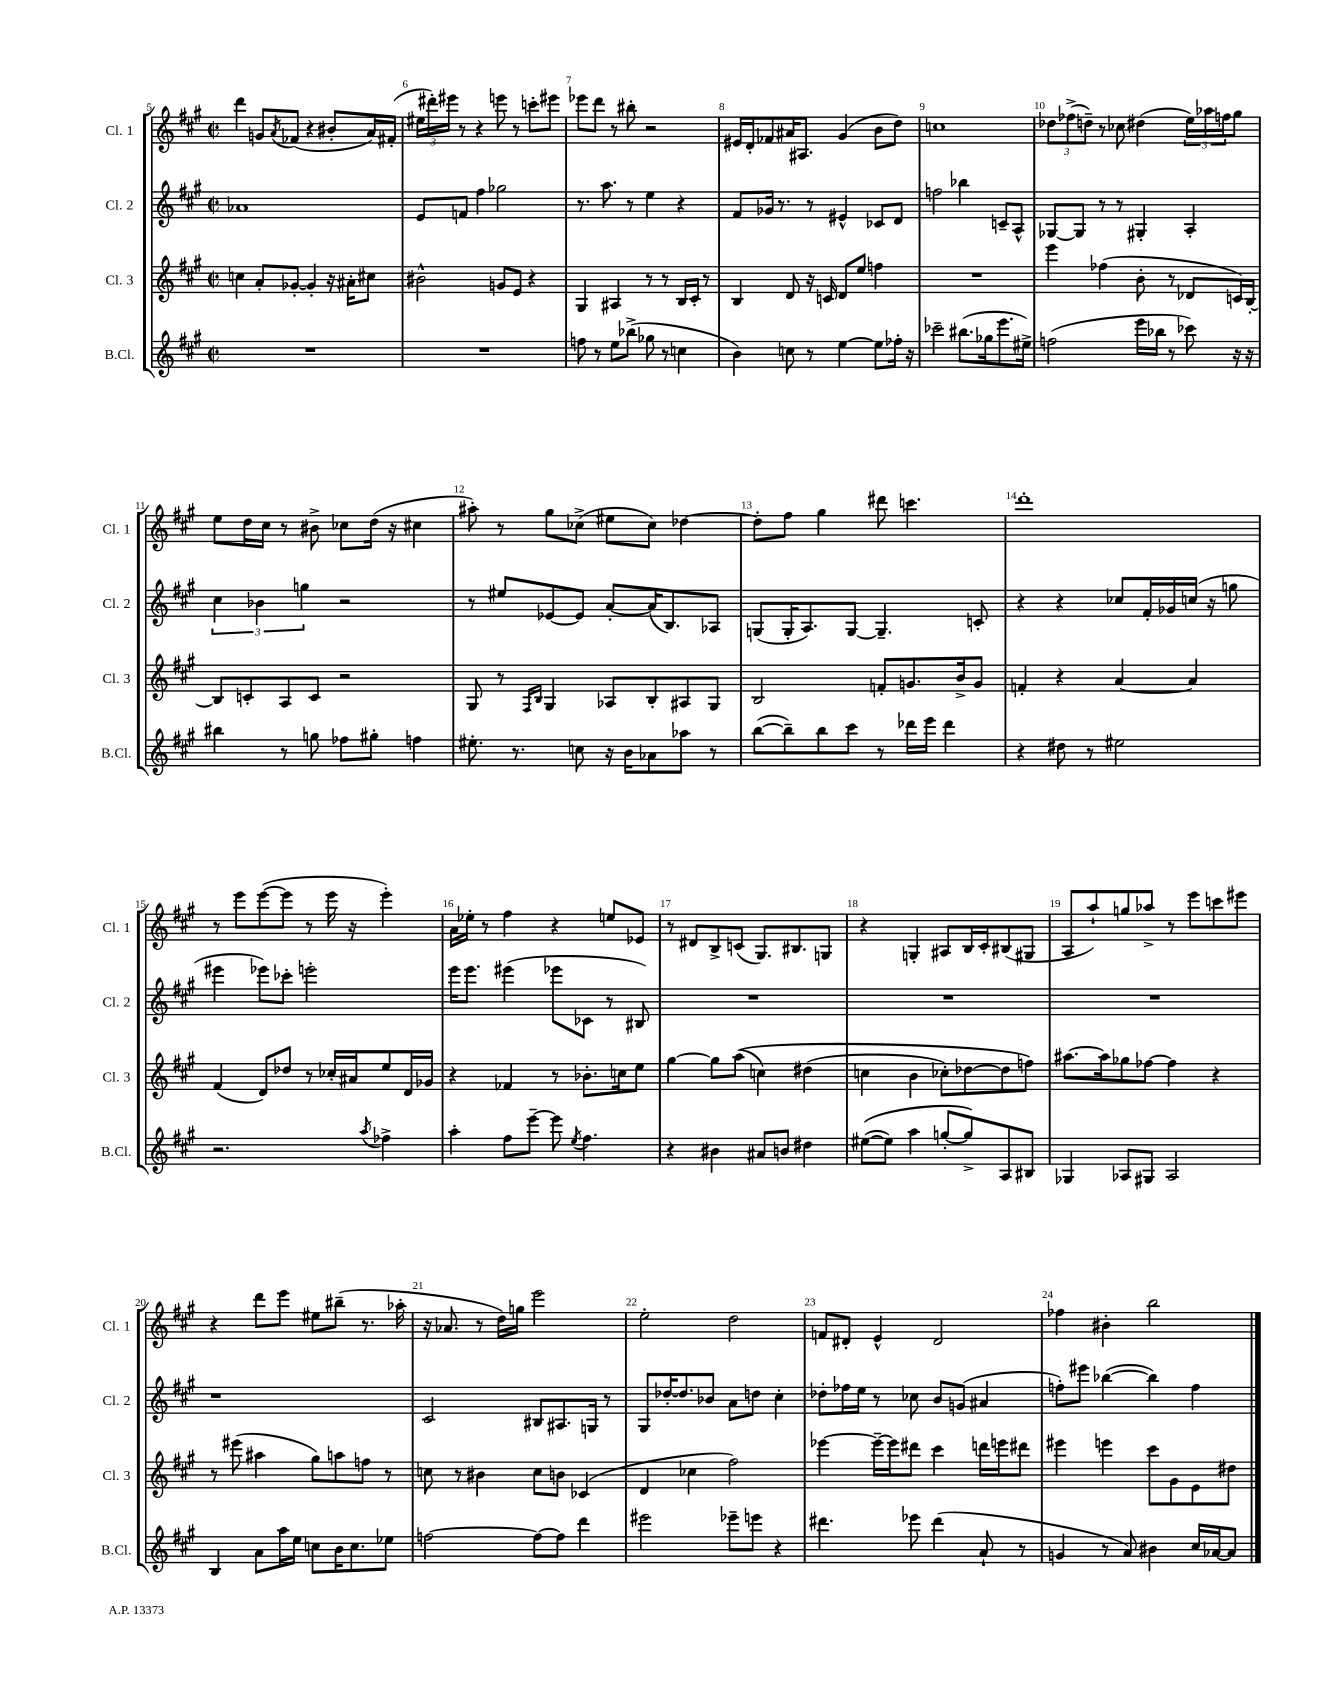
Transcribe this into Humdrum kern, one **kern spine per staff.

**kern	**kern	**kern	**kern
*part4	*part3	*part2	*part1
*staff4	*staff3	*staff2	*staff1
*I"B.Cl.	*I"Cl. 3	*I"Cl. 2	*I"Cl. 1
*I'B.Cl.	*I'Cl. 3	*I'Cl. 2	*I'Cl. 1
*clefG2	*clefG2	*clefG2	*clefG2
*k[f#c#g#]	*k[f#c#g#]	*k[f#c#g#]	*k[f#c#g#]
*M2/2	*M2/2	*M2/2	*M2/2
*met(c|)	*met(c|)	*met(c|)	*met(c|)
=5	=5	=5	=5
1r	4ccn\	1a-X	4ddd\
.	8a'/L	.	8gn/L
.	.	.	8qa/
.	[8g-X'/J	.	(8f-X/J
.	4g-'/]	.	4r
.	16r	.	8b#X'/L
.	16a#X'\KL	.	.
.	8cc#X\J	.	16a/L)
.	.	.	(16f#X'/JJ
=6	=6	=6	=6
1r	2b#X^^\	8e/L	24ee#X\LL
.	.	.	24ddd#X'\)
.	.	.	24eee#X\JJ
.	.	8fn/J	8r
.	.	4ff#\	4r
.	8gn/L	2gg-X\	8eeen\
.	8e/J	.	8r
.	4r	.	8cccn'\L
.	.	.	8eee#X\J
=7	=7	=7	=7
8ffn\	4G#/	8.r	8eee-X\L
8r	.	.	8ddd\J
.	.	8.aa\	.
8ee\L	4A#X/	.	8r
(8bb-X^\J	.	8r	8bb#X'\
8gg-X\	8r	4ee\	2r
8r	8r	.	.
4ccn\	16B/LL	4r	.
.	16c#'/JJ	.	.
.	8r	.	.
=8	=8	=8	=8
4b\)	4B/	8f#/L	16e#X/LL
.	.	.	16d'/J
.	.	16g-X/Jk	8f-X/
.	.	8.r	.
8ccn\	8d/	.	16a#X/K
.	.	.	8.A#X/J
8r	16r	8r	.
.	16cn/	.	.
[4ee\	8d/L	4e#X^^/	(4g#/
.	8ee/J	.	.
8ee\L]	4ffn\	8c-X/L	8b\L
16ff-X'\Jk	.	8d/J	8dd\J)
16r	.	.	.
=9	=9	=9	=9
2ccc-X~\	1r	2ffn\	1ccn
(8.bb#X\L	.	4bb-X\	.
16gg-X\k	.	.	.
8.eee\	.	8cn~/L	.
.	.	8A^^/J	.
16ee#X^\Jk)	.	.	.
=10	=10	=10	=10
(2ffn\	4eee\	[8G-X/L	12dd-X\L
.	.	.	(12ff-X^\
.	.	8G-/J]	.
.	.	.	12ddn~\J)
.	(4ff-X\	8r	8r
.	.	8r	8cc-X\
16eee\LL	8b'\	4G#X'/	(4dd#X\
16bb-X\JJ	.	.	.
8r	8r	.	.
8ccc-X\)	8d-X/L	4A'/	24ee\LL)
.	.	.	24aa-X\
.	.	.	24ffn\J
16r	16cn/L)	.	8gg#\J
16r	[16B'/JJ	.	.
!!LO:LB:g=z
=11	=11	=11	=11
4bb#X\	8B/L]	6cc#\	8ee\L
.	8cn'/	.	16dd\L
.	.	6b-X\	.
.	.	.	16cc#\JJ
8r	8A/	.	8r
.	.	6ggn\	.
8ggn\	8c/J	.	8b#X^\
8ff-X\L	2r	2r	8cc-X\L
8gg#X'\J	.	.	(16dd\Jk
.	.	.	16r
4ffn\	.	.	4cc#X\
=12	=12	=12	=12
8.ee#X'\	8G#/	8r	8aa#X'\)
.	8r	8ee#X/L	8r
8.r	.	.	.
.	16qqF#/LL	.	.
.	16qqB/JJ	.	.
.	4G#/	[8e-X/	8gg#\L
8ccn\	.	8e-/J]	(8cc-X^\J
16r	8A-X/L	[8a'/L	8ee#X\L
16b\KL	.	.	.
8a-X\	8B'/	(16a/K]	8cc-\J)
.	.	8.B/)	.
8aa-X\J	8A#X/	.	[4dd-X\
8r	8G#/J	8A-X/J	.
=13	=13	=13	=13
([8bb\L	2B/	(8Gn/L	8dd-'\L]
8bb~\])	.	16G'/K	8ff#\J
.	.	8.A/)	.
8bb\	.	.	4gg#\
8ccc#\J	.	[8G/J	.
8r	8fn'/L	4.G~/]	8ddd#X\
16ddd-X\LL	8.gn/	.	4.cccn\
16eee\JJ	.	.	.
4ddd-\	.	.	.
.	16b^/k	.	.
.	8g/J	8cn'/	.
=14	=14	=14	=14
4r	4fn'/	4r	1ddd'
8dd#X\	4r	4r	.
8r	.	.	.
2ee#X\	[4a/	8cc-X/L	.
.	.	16f#'/L	.
.	.	16g-X/	.
.	4a/]	(16ccn/JJ	.
.	.	16r	.
.	.	8ggn\	.
!!LO:LB:g=z
=15	=15	=15	=15
2.r	(4f#/	4eee#X\	8r
.	.	.	8eee\L
.	8d/L)	8eee-X\L)	([8eee\
.	8dd-X/J	8ccc-X'\J	8eee\J]
.	8r	2eeen'\	8r
.	16cc-X'/LL	.	16eee\
.	16a#X/J	.	16r
8qaa/	.	.	.
4ff-X^\	8ee/	.	4eee'\)
.	16d/L	.	.
.	16g-X/JJ	.	.
=16	=16	=16	=16
4aa'\	4r	16eee\KL	16a\LL
.	.	8.eee\J	16ee-X'\JJ
.	.	.	8r
8ff#\L	4f-X/	(4eee#X\	4ff#\
[8eee~\J	.	.	.
8eee\]	8r	8eee-X\L	4r
8qee/	.	.	.
4.ff#\	8.b-X'\L	8c-X\J	.
.	.	8r	8een/L
.	16ccn\k	.	.
.	8ee\J	8B#X/)	8e-X/J
=17	=17	=17	=17
4r	[4gg#\	1r	8r
.	.	.	8d#X/L
4b#X\	8gg#\L]	.	8B^/
.	((8aa\J	.	(8cn/J
8a#X/L	4ccn\)	.	8.G#/L)
8bn/J	.	.	.
.	.	.	8.B#X/
4dd#X\	(4dd#X\	.	.
.	.	.	8Gn/J
=18	=18	=18	=18
(([8ee#X\L	4ccn\	1r	4r
8ee#\J])	.	.	.
4aa\	4b\	.	4Gn'/
[8ggn'/L	8cc-X'\L)	.	8A#X/L
8gg^/])	[8dd-X\	.	16B/L
.	.	.	16c#'/J
8A/	8dd-\]	.	(8B#X/
8B#X/J	8ffn\J)	.	8G#X/J
=19	=19	=19	=19
4G-X/	[8.aa#X\L	1r	8A/L
.	.	.	8aa`/)
.	16aa#\k]	.	.
8A-X/L	8gg-X\	.	8ggn/
8G#X/J	[8ff-X\J	.	8aa-X^/J
2A-/	4ff-\]	.	8r
.	.	.	8eee\L
.	4r	.	8cccn\
.	.	.	8eee#X\J
!!LO:LB:g=z
=20	=20	=20	=20
4B/	8r	1r	4r
.	(8eee#X\	.	.
8a\L	4aa#X\	.	8ddd\L
16aa\L	.	.	8eee\J
16ee\JJ	.	.	.
8ccn\L	8gg#\L)	.	8ee#X\L
16b\K	8aan\	.	(8bb#X~\J
8.cc\	.	.	.
.	8ffn\J	.	8.r
8ee-X\J	8r	.	.
.	.	.	16aa-X'\
=21	=21	=21	=21
[2ffn\	8ccn\	2c#/	16r
.	.	.	8.a-X/
.	8r	.	.
.	4b#X\	.	8r
.	.	.	16dd\LL)
.	.	.	16ggn\JJ
8ff\L_	8cc\L	8B#X/L	2eee\
8ff\J]	8bn\J	8.A#X/	.
4ddd\	(4c-X/	.	.
.	.	16Gn/Jk	.
.	.	8r	.
=22	=22	=22	=22
2eee#X\	4d/	8G#/L	2ee'\
.	.	[16dd-X'/K	.
.	.	8.dd-/]	.
.	4cc-X\	.	.
.	.	8b-X/J	.
8eee-X~\L	2ff#\)	8a\L	2dd\
8eeen\J	.	8ddn\J	.
4r	.	4cc#'\	.
=23	=23	=23	=23
4.ddd#X\	[4eee-X\	8dd-X'\L	8fn/L
.	.	16ff-X\L	8d#X'/J
.	.	16ee\JJ	.
.	16eee-~\LL_	8r	4e^^/
.	16eee-\J]	.	.
8eee-X\	8ddd#X\J	8cc-X\	.
(4ddd#\	4ccc#\	8b/L	2d#/
.	.	(8gn/J	.
8a`/	16dddn\LL	4a#X/	.
.	16eeen\J	.	.
8r	8ddd#X\J	.	.
=24	=24	=24	=24
4gn/	4eee#X\	8ffn'\L)	4ff-X\
.	.	8eee#X\J	.
8r	4eeen\	([4bb-X\	4b#X'\
8a/)	.	.	.
4b#X\	8ccc#\L	4bb-\])	2bb\
.	8g#\	.	.
16cc#/LL	8e\	4ff\	.
[16a-X/J	.	.	.
8a-/J]	8dd#X\J	.	.
==	==	==	==
*-	*-	*-	*-
